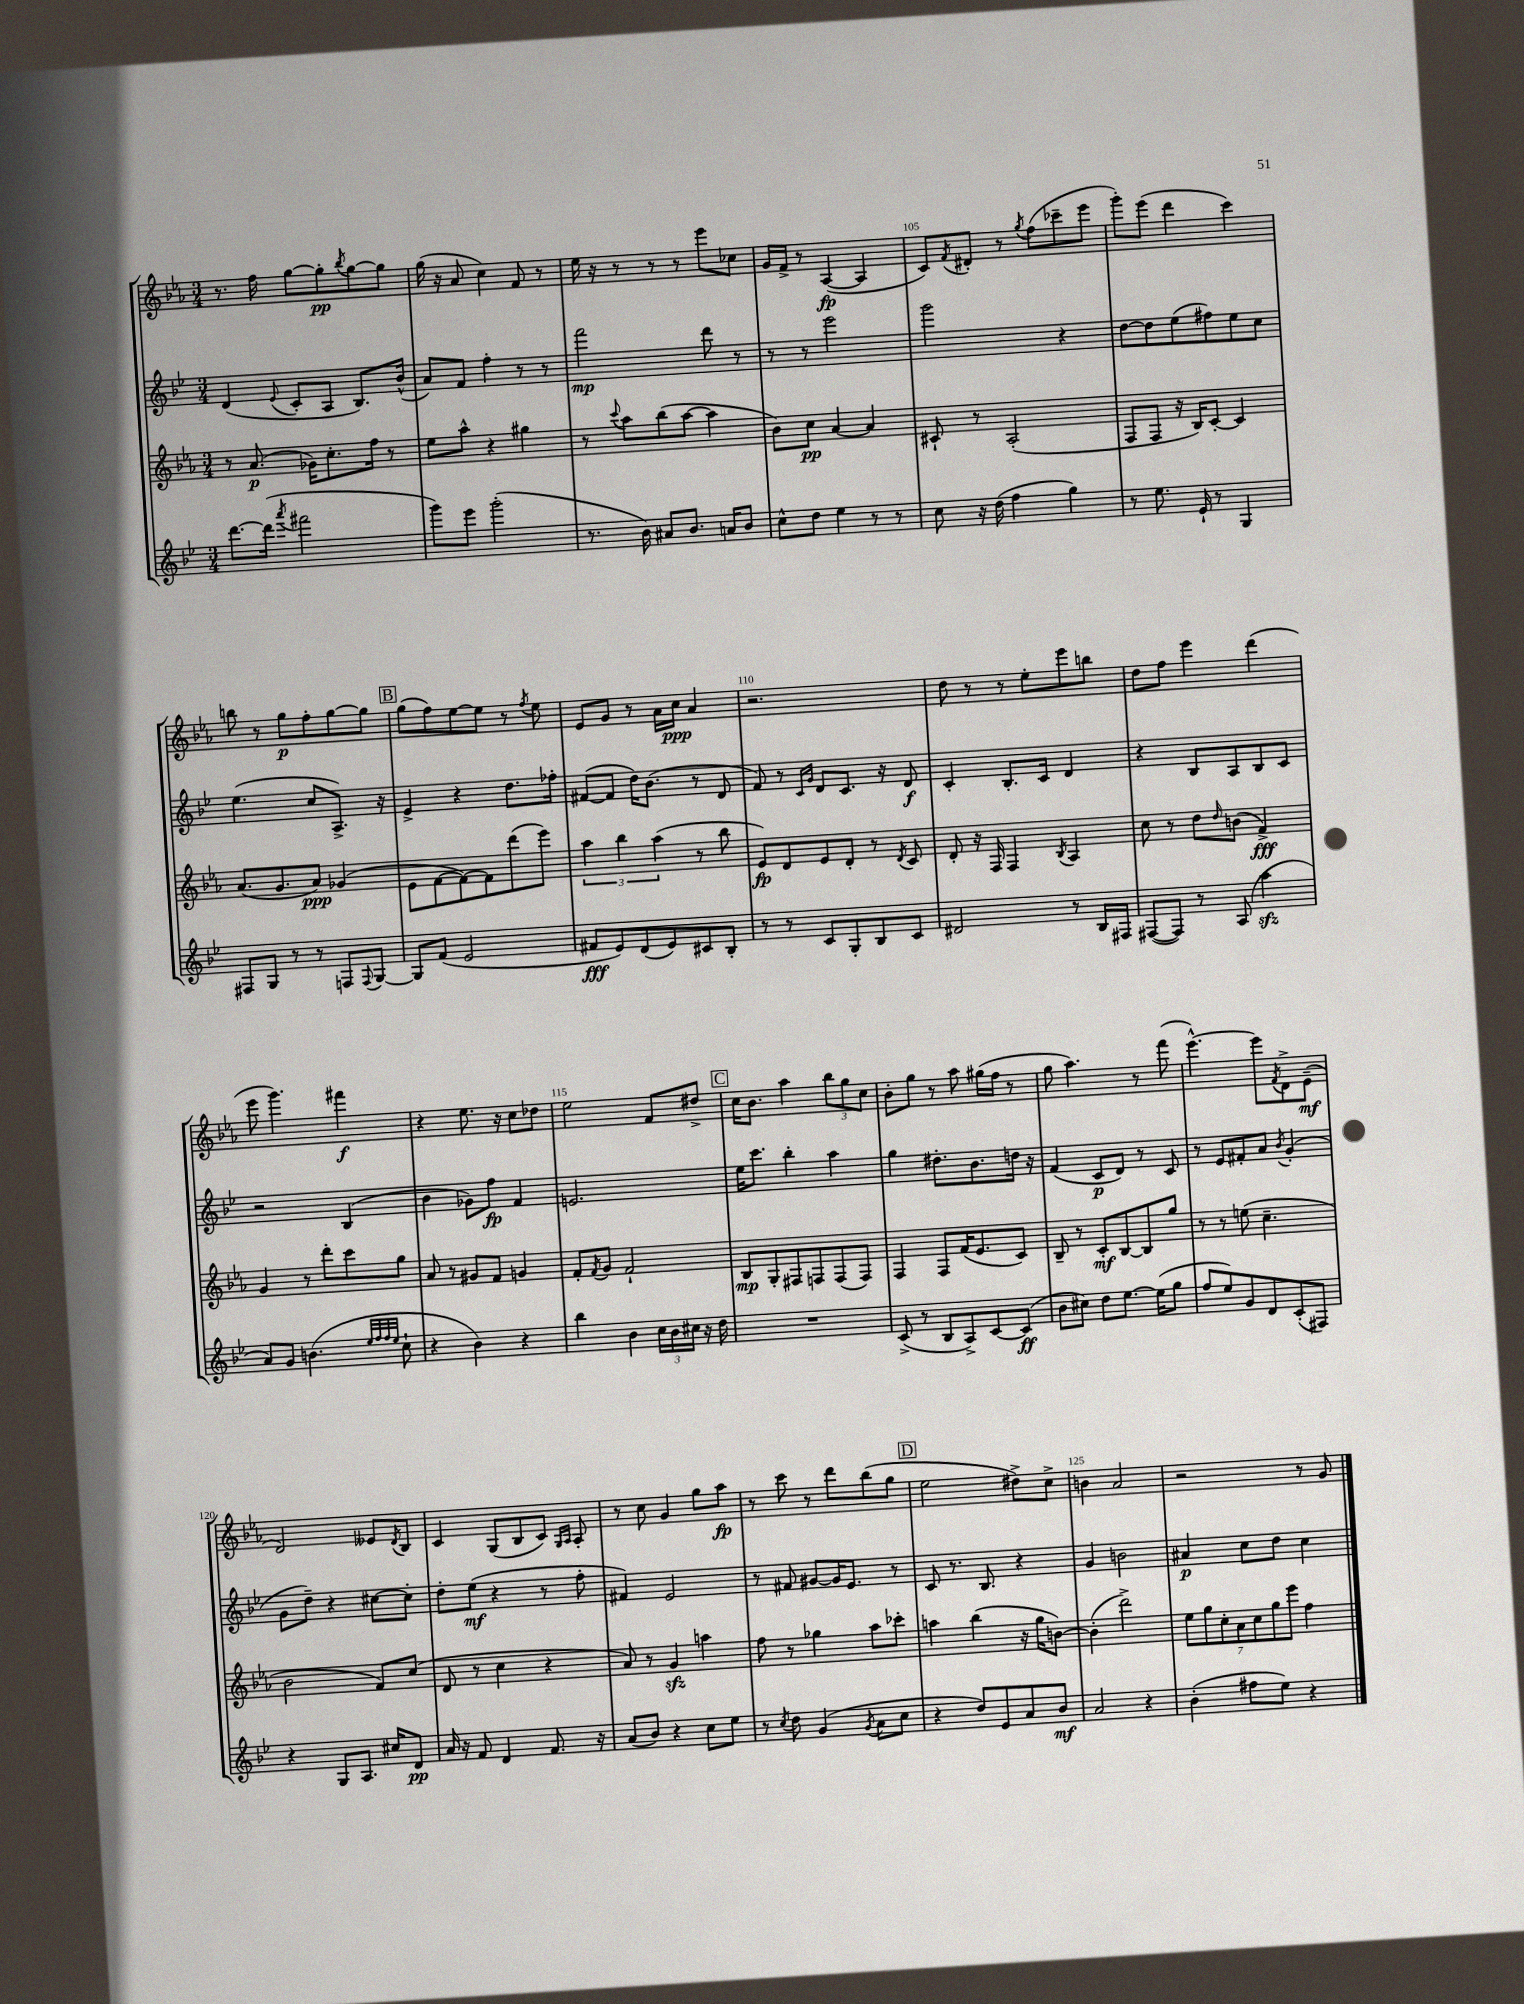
<<
\new StaffGroup <<
\new Staff = "s0" {
    \clef treble \key ees \major \numericTimeSignature \time 3/4
    r8. f''16 g''8~ g''8-.\pp \acciaccatura { bes''8 } g''8~ g''8 |
    g''16( r16 aes'8 c''4) f'8 r8 |
    ees''16 r16 r8 r8 r8 ees'''8 ces''8 |
    g'16 f'16-> r8 aes4~\fp( aes4 |
    c'8) \acciaccatura { f'8 } dis'8-. r8 \acciaccatura { g''8 } f''8( ces'''8-- ees'''8 |
    g'''8-.) ees'''8( d'''4 c'''4) |
    b''8 r8 g''8\p f''8-. g''8~ g''8 |
    \mark \markup { \box "B" } g''8( f''8) ees''8~ ees''8 r8 \acciaccatura { f''8 } ees''8 |
    ees'8 g'8 r8 aes'16 c''16\ppp aes'4 |
    r2. |
    d''8 r8 r8 ees''8-. ees'''8 b''8 |
    d''8 f''8 ees'''4 d'''4( |
    ees'''8 g'''4.) fis'''4\f |
    r4 ees''8. r16 c''8 des''8 |
    ees''2 f'8 dis''8-> |
    \mark \markup { \box "C" } c''16 bes'8. aes''4 \tuplet 3/2 { bes''8 g''8 c''8 } |
    bes'8-. g''8 r8 aes''8 gis''16( f''16 r8 |
    g''8 aes''4.) r8 f'''8( |
    ees'''4.~-^) ees'''8 \acciaccatura { f'8 } d'8-> ees'8--\mf( |
    d'2) eeses'8 \acciaccatura { d'8 } bes8 |
    c'4 g8( bes8 c'8) \grace { g16 aes16 } aes8-. |
    r8 c''8 g'4 g''8 aes''8\fp |
    r8 c'''8 r8 d'''8 bes''8( g''8 |
    \mark \markup { \box "D" } ees''2 dis''8->) c''8-> |
    b'4 aes'2 |
    r2 r8 g'8 \bar "|." |
}
\new Staff = "s1" {
    \clef treble \key bes \major \numericTimeSignature \time 3/4
    d'4( \appoggiatura { ees'8 } c'8-. a8 bes8.) bes'16-^( |
    a'8) f'8 f''4-. r8 r8 |
    f'''2\mp d'''8 r8 |
    r8 r8 ees'''2 |
    g'''2 r4 |
    d''8~ d''8 ees''8( fis''8) ees''8 c''8 |
    ees''4.( c''8 a8.->) r16 |
    \mark \markup { \box "B" } ees'4-> r4 d''8. fes''16-. |
    fis'8~( fis'8 d''16) bes'8.( r8 d'8 |
    f'8) r8 \grace { c'16 g'16 } d'8 c'8. r16 d'8\f |
    c'4-. bes8.-. c'16 d'4 |
    r4 bes8 a8 bes8 c'8 |
    r2 bes4( |
    bes'4 ges'8) f''8\fp f'4 |
    e'2. |
    \mark \markup { \box "C" } ees''16 c'''8. bes''4-. a''4 |
    g''4 dis''8.-. bes'8. d''16 r16 |
    f'4( c'8\p d'8) r8 c'8 |
    r8 ees'8 fis'8-. a'8 \acciaccatura { bes'8 } g'4-.( |
    g'8 d''8--) r4 cis''8~ cis''8-. |
    d''8-. ees''8\mf( r4 r8 f''8-. |
    fis'4) ees'2 |
    r8 fis'8 gis'8~ gis'16 ees'8. r8 |
    \mark \markup { \box "D" } c'8 r8. bes8. r4 |
    g'4 b'2 |
    ais'4\p c''8 d''8 c''4 \bar "|." |
}
\new Staff = "s2" {
    \clef treble \key ees \major \numericTimeSignature \time 3/4
    r8 aes'8.\p( ges'16) c''8.-. f''16 r8 |
    ees''8 aes''8-^ r4 gis''4 |
    r8 \appoggiatura { c'''8 } aes''8 bes''8( aes''8~ aes''4 |
    bes'8) c''8\pp aes'4~ aes'4 |
    cis'8-! r8 aes2-.( |
    f8 f8 r16 bes16) c'8~-. c'4 |
    aes'8.( g'8. aes'8\ppp) ges'4( |
    \mark \markup { \box "B" } ees'8 f'8~ f'8~) f'8 d'''8( ees'''8) |
    \tuplet 3/2 { aes''4 bes''4 aes''4( } r8 bes''8 |
    ees'8\fp) d'8 ees'8 d'8-. r8 \acciaccatura { d'8 } c'8 |
    d'8-. r16 f16 f4 \acciaccatura { bes8 } aes4 |
    c''8 r8 d''8 \grace { d''16 } b'8( f'4->\fff) |
    g'4 r8 d'''8-. c'''8 g''8 |
    aes'8 r8 gis'8 f'8 g'4 |
    f'8-. \acciaccatura { f'8 } g'8 f'2-! |
    \mark \markup { \box "C" } bes8\mp g8-. fis8 f8 f8( f8) |
    f4 f8 f'16( ees'8. c'8) |
    bes8-- r8 c'8-.\mf bes8~ bes8 g''8 |
    r8 r8 e''8( c''4.-- |
    bes'2 f'8) c''8( |
    d'8 r8 c''4 r4 |
    aes'8) r8 g'4\sfz a''4 |
    f''8 r8 ges''4 aes''8 ces'''8-. |
    \mark \markup { \box "D" } a''4 bes''4( r16 g''16 b'8~) |
    b'4-.( d'''2->) |
    \tuplet 7/4 { ees''8 g''8 c''8-. aes'8 c''8 g''8 ees'''8 } f''4 \bar "|." |
}
\new Staff = "s3" {
    \clef treble \key bes \major \numericTimeSignature \time 3/4
    d'''8.~ d'''16( \acciaccatura { a'''8 } fis'''2 |
    g'''8) ees'''8 g'''2-.( |
    r8. bes'16) ais'8 bes'8. a'16 bes'8 |
    c''8-^ d''8 ees''4 r8 r8 |
    c''8 r16 d''16( f''4 g''4) |
    r8 ees''8. ees'16-! r8 g4 |
    fis8 g8 r8 r8 f8 \appoggiatura { f8 } g8~ |
    \mark \markup { \box "B" } g8 f'8( ees'2 |
    fis'8\fff ees'8) d'8( ees'8) cis'8 bes8-. |
    r8 r8 c'8 g8-. bes8 c'8 |
    dis'2 r8 bes16 fis16 |
    fis8~( fis8) r8 a8( a''4\sfz |
    a'8) g'8 b'4.( \grace { ees''32 f''32 f''32 ees''32 } c''8-! |
    r4 bes'4) r4 |
    bes''4 bes'4 \tuplet 3/2 { c''16 bes'16 cis''16 } r16 d''16 |
    \mark \markup { \box "C" } R2. |
    c'8->( r8 bes8 a8->) c'8~ c'8\ff( |
    bes'8 cis''8) d''8 ees''8.~ ees''16( g''8 |
    f''8 ees''8) g'8 d'8 c'8-.( fis8) |
    r4 g8 a8. cis''16 d'8\pp |
    a'16 r16 f'8 d'4 f'8. r16 |
    a'8( bes'8) r4 c''8 ees''8 |
    r8 \acciaccatura { c''8 } d''8 g'4( \acciaccatura { g'8 } a'8 c''8 |
    \mark \markup { \box "D" } r4 d''8) ees'8 a'8 bes'8\mf |
    a'2 r4 |
    bes'4-.( fis''8 ees''8) r4 \bar "|." |
}
>>
>>
\layout { \context { \Score currentBarNumber = #101 \override BarNumber.break-visibility = ##(#f #t #t) barNumberVisibility = #(every-nth-bar-number-visible 5) } }
